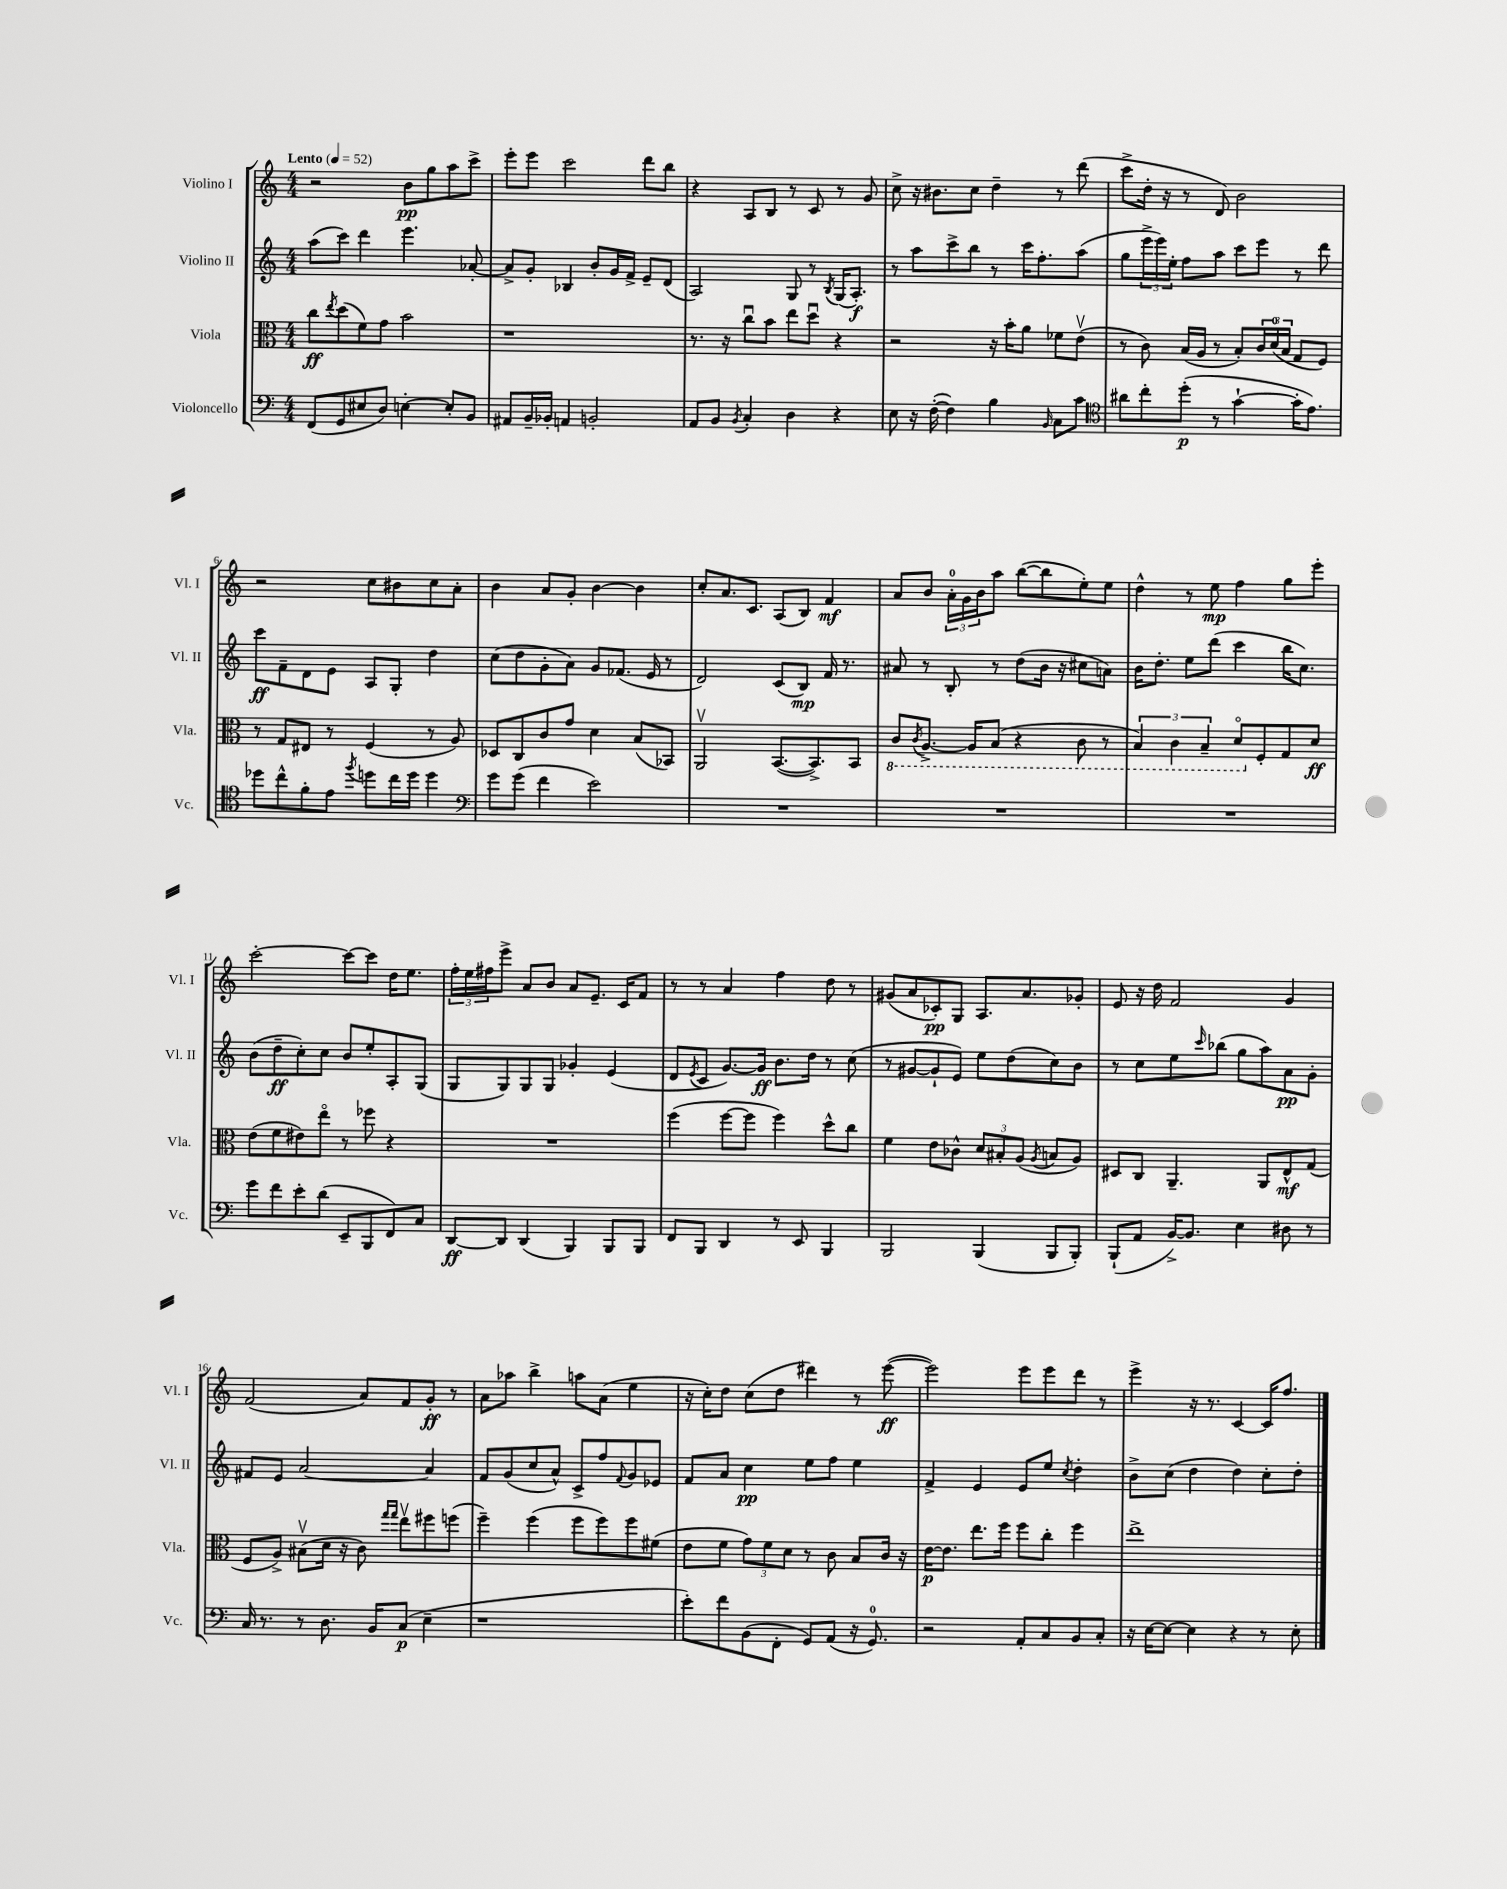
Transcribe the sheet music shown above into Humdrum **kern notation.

**kern	**kern	**kern	**kern
*staff4	*staff3	*staff2	*staff1
*clefF4	*clefC3	*clefG2	*clefG2
*k[]	*k[]	*k[]	*k[]
*M4/4	*M4/4	*M4/4	*M4/4
*MM52	*MM52	*MM52	*MM52
(8FF	8cc	(8aa	2r
.	8qee	.	.
8GG	(8dd	8ccc)	.
8E#	8f)	4ddd	.
8D)	8g	.	.
[4E'	2b	4.eee	8b
.	.	.	8gg
8E']	.	.	8aa
8BB	.	[8a-'	8ccc^
=	=	=	=
8AA#	1r	8a-^]	8eee'
16BB~	.	8g'	8eee
16BB-'	.	.	.
4AA	.	4B-	2ccc
2BB'	.	8b'	.
.	.	16g	.
.	.	16f^	.
.	.	8e~	8ddd
.	.	(8d	8bb
=	=	=	=
8AA	8.r	2A)	4r
8BB	.	.	.
.	16r	.	.
8qBB	.	.	.
4C'	8ccu	.	8A
.	8b	.	8B
4D	8ee	8G	8r
.	8ddu	8r	8c
.	.	8qB	.
4r	4r	(16G	8r
.	.	8.A')	.
.	.	.	8g
=	=	=	=
8E	2r	8r	8cc^
16r	.	8aa	16r
([16F'	.	.	8.b#
4F])	.	8ccc^	.
.	.	8bb	8cc
4B	16r	8r	4dd~
.	16b'	.	.
.	8a	16ccc	.
.	.	8.ff'	.
16qqBB	.	.	.
8C	8f-	.	8r
8c	(8ev	(8aa	(8ddd
=	=	=	=
*clefC4	*	*	*
8a#	8r	8gg	8ccc^
8cc'	8c)	24eee^	16dd'
.	.	24eee)	.
.	.	.	16r
.	.	24ee'	.
(8dd'	(16B	8ff	8r
.	16A	.	.
8r	8r	8aa	8d)
[4g`	8B')	8ccc	2b
.	24c	8eee	.
.	(24d	.	.
.	24B	.	.
16g']	8G	8r	.
8.e)	.	.	.
.	8F)	8ddd	.
=	=	=	=
8dd-	8r	8ccc	2r
8cc^^	8G	8f~	.
8f'	8E#	8d	.
8e	8r	8e	.
8qff	.	.	.
8dd	(4F	8A	8cc
16cc	.	8G'	8b#
16dd	.	.	.
4dd	8r	4dd	8cc
.	8A)	.	8a'
=	=	=	=
*clefF4	*	*	*
8g	8D-	(8cc	4b
(8g	8C	8dd	.
4f	8c	8g'	8a
.	8g	8a)	8g'
2e)	4d	8g	[4b
.	.	(8.f-	.
.	(8B	.	4b]
.	.	16e	.
.	8BB-)	8r	.
=	=	=	=
1r	2AAv	2d)	8cc'
.	.	.	8.a
.	.	.	8.c
.	([8.BB	(8c	(8A
.	.	8B)	8B)
.	8.BB^])	.	.
.	.	16f	4f
.	.	8.r	.
.	8BB	.	.
=	=	=	=
1r	8C	8a#	8a
.	8qC	.	.
.	[8.AA^	8r	8b
.	.	8B'	24a'
.	.	.	24g
.	16AA]	.	.
.	.	.	24b
.	(8BB	8r	8aa
.	4r	(8dd	([8bb
.	.	16b	8bb]
.	.	16r	.
.	8C	8cc#	8ee')
.	8r	8a)	8ee
=	=	=	=
1r	6BB)	16b	4dd^^
.	.	8.dd'	.
.	6C	.	.
.	.	8ee	8r
.	6BB~	.	.
.	.	(8ddd	8ee
.	8Do	4ccc	4ff
.	8F'	.	.
.	8G	16bb	8gg
.	.	8.cc)	.
.	8d	.	8eee'
=	=	=	=
8g	(8e	(8b	[2ccc'
8f	8f	8dd~	.
8e'	8e#)	8cc')	.
(8d	8eeo	8cc	.
8EE~	8r	8b	8ccc_
8BBB	8ff-	8ee'	8ccc]
8FF)	4r	8A'	16dd
.	.	.	8.ee
8C	.	(8G	.
=	=	=	=
[8DD	1r	8G	24ff'
.	.	.	24ee
.	.	.	24ff#
8DD]	.	8G)	8eee^
(4DD	.	8G	8a
.	.	8G	8b
4BBB)	.	4g-'	8a
.	.	.	8.e~
8BBB	.	(4e	.
.	.	.	16c
8BBB	.	.	8f
=	=	=	=
8FF	(4ff	8d	8r
.	.	8qe	.
8BBB	.	8c	8r
4DD	[8ff	[8.g)	4a
.	8ff]	.	.
.	.	16g]	.
8r	4ff)	8.b	4ff
8EE	.	.	.
.	.	16dd	.
4BBB	8dd^^	8r	8dd
.	8cc	(8cc	8r
=	=	=	=
2BBB	4f	8r	(8g#
.	.	[8g#	8a
.	8e	8g#`]	8c-')
.	8c-^^	8e)	8G
(4BBB	12d	8ee	8.A
.	12B#'	.	.
.	.	(8dd	.
.	(12A	.	.
.	.	.	8.a
.	8qA	.	.
8BBB	8B	8cc)	.
8BBB')	8A)	8b	8g-'
=	=	=	=
(8BBB`	8D#	8r	8e
8AA	8C	8cc	16r
.	.	.	16dd
[16BB^)	4.AA~	8ee	2f
8.BB]	.	.	.
.	.	16qqccc	.
.	.	(8bb-	.
4E	.	8gg	.
.	8AA	8aa)	.
8D#	8E^^	8a	4g
8r	(8G	8g'	.
=	=	=	=
16C	8F	8f#	(2f
8.r	.	.	.
.	8A^)	8e	.
8r	(8B#v	[2a	.
8.D	16d	.	.
.	16r	.	.
.	8c)	.	8a)
16BB	.	.	.
.	16qqgg	.	.
.	16qqgg	.	.
(8C	8eev	.	8f
4E~	8ff#	4a]	8g'
.	(8ff	.	8r
=	=	=	=
1r	4ff~)	8f	8a
.	.	(8g	8aa-
.	(4ff	8cc	4bb^
.	.	8a^^)	.
.	8ff	8c^	8aa
.	8ff)	8ff	(8a
.	.	8qqf	.
.	8ff	8g	4ee
.	(8f#	8e-	.
=	=	=	=
8e')	8e	8f	16r
.	.	.	16cc')
8f	8f	8a	8dd
(8BB	12g)	4cc	(8cc
.	12f	.	.
8FF'	.	.	8dd
.	12d	.	.
8GG)	8r	8ee	4ddd#)
(8AA	8c	8ff	.
16r	8B	4ee	8r
8.GG)	.	.	.
.	16c	.	([8eee
.	16r	.	.
=	=	=	=
2r	[16e	4f^	2eee])
.	8.e]	.	.
.	8.ee	4e	.
.	16ff	.	.
8AA'	8ff	8e	8eee
8C	8cc'	8ee	8eee
.	.	8qcc	.
8BB	4ff	4dd'	8ddd
8C'	.	.	8r
=	=	=	=
16r	1ee^	8b^	4eee^
[16E	.	.	.
8E_	.	(8cc	.
4E]	.	4dd	16r
.	.	.	8.r
4r	.	4dd)	[4c
8r	.	8cc'	16c]
.	.	.	8.ff
8E'	.	8dd'	.
==	==	==	==
*-	*-	*-	*-
